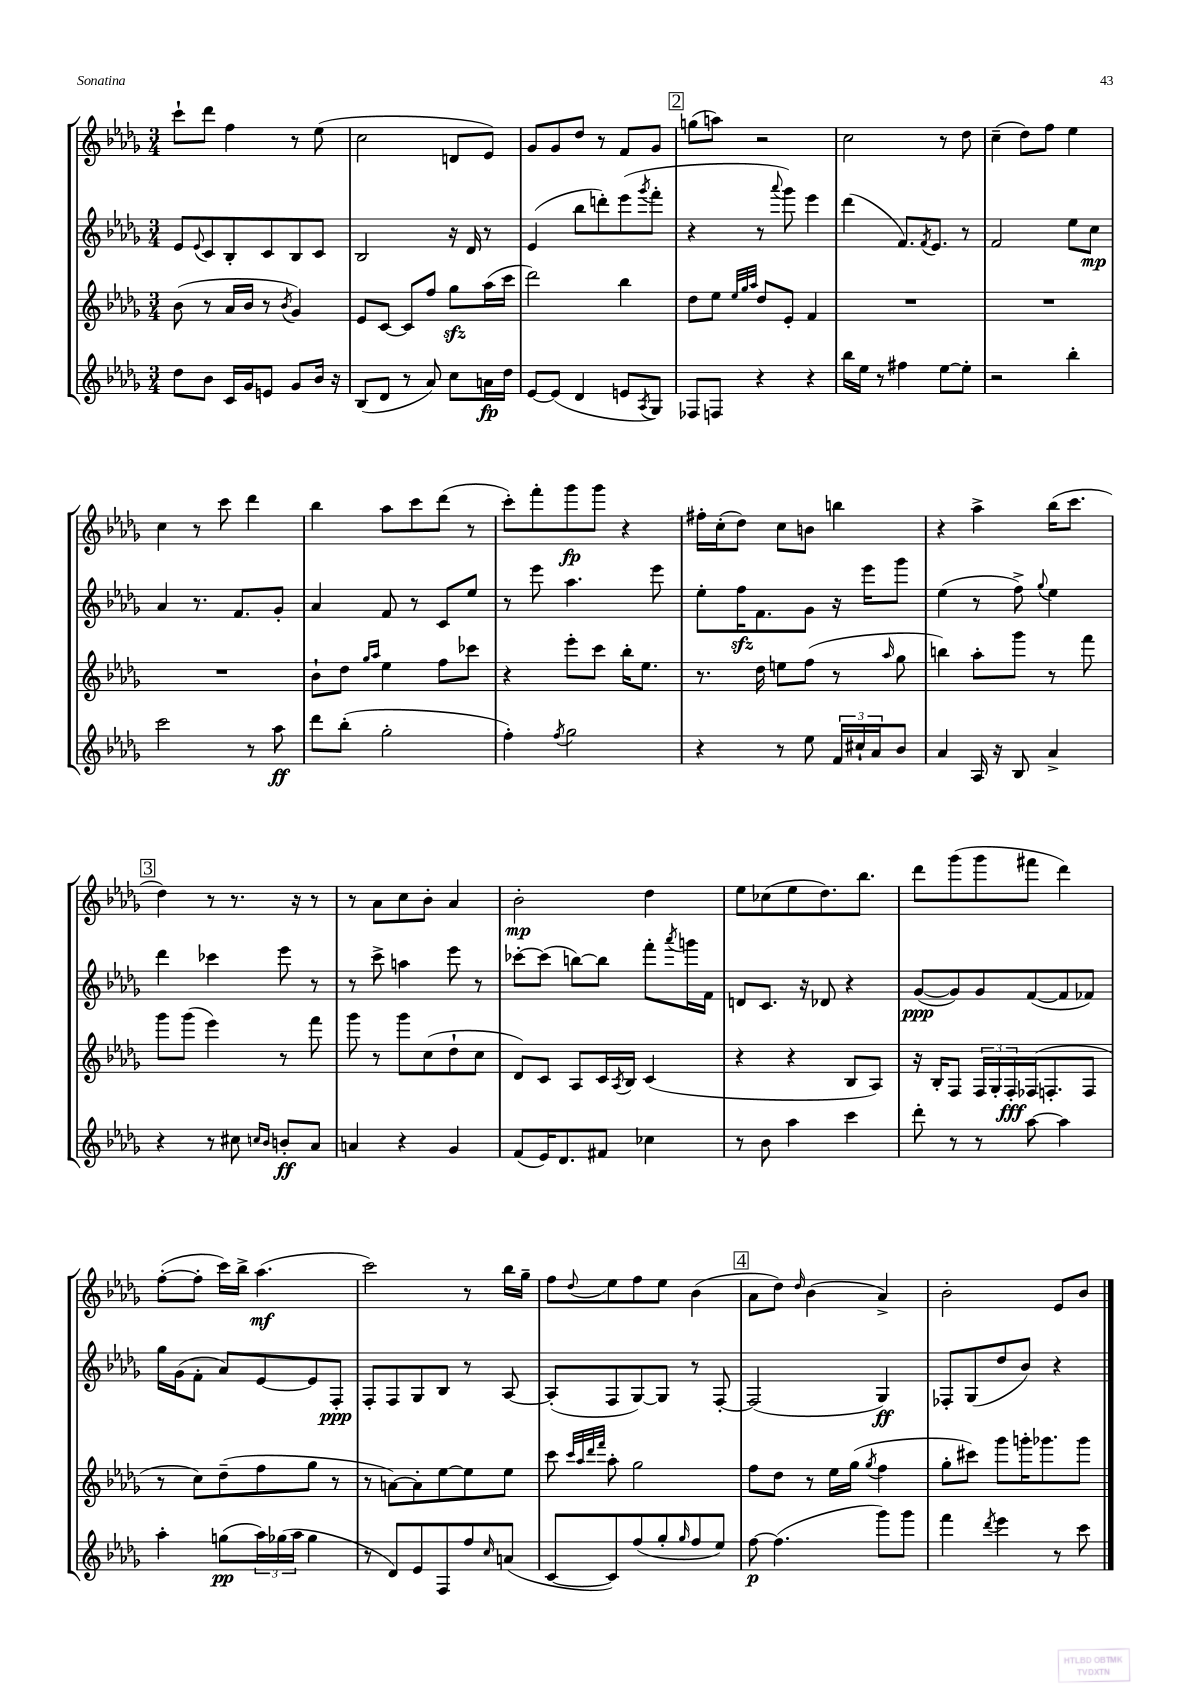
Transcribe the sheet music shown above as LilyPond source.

<<
\new StaffGroup <<
\new Staff = "s0" {
    \clef treble \key des \major \numericTimeSignature \time 3/4
    c'''8-! des'''8 f''4 r8 ees''8( |
    c''2 d'8 ees'8) |
    ges'8 ges'8 des''8 r8 f'8 ges'8 |
    \mark \markup { \box "2" } g''8( a''8) r2 |
    c''2 r8 des''8 |
    c''4--( des''8) f''8 ees''4 |
    c''4 r8 c'''8 des'''4 |
    bes''4 aes''8 c'''8 des'''8( r8 |
    c'''8-.) f'''8-. ges'''8\fp ges'''8 r4 |
    fis''16-. c''16-.( des''8) c''8 b'8 b''4 |
    r4 aes''4-> bes''16( c'''8. |
    \mark \markup { \box "3" } des''4) r8 r8. r16 r8 |
    r8 aes'8 c''8 bes'8-. aes'4 |
    bes'2-.\mp des''4 |
    ees''8 ces''8( ees''8 des''8.) bes''8. |
    des'''8 ges'''8( ges'''8 fis'''8 des'''4) |
    f''8~-.( f''8-. c'''16) bes''16-> aes''4.\mf( |
    c'''2) r8 bes''16 ges''16-- |
    f''8 \appoggiatura { des''8 } ees''8 f''8 ees''8 bes'4( |
    \mark \markup { \box "4" } aes'8 des''8) \grace { des''16 } bes'4( aes'4->) |
    bes'2-. ees'8 bes'8 \bar "|." |
}
\new Staff = "s1" {
    \clef treble \key des \major \numericTimeSignature \time 3/4
    ees'8 \appoggiatura { ees'8 } c'8 bes8-. c'8 bes8 c'8 |
    bes2 r16 des'16 r8 |
    ees'4( bes''8 d'''8-.) ees'''8( \acciaccatura { ges'''8 } f'''8-. |
    \mark \markup { \box "2" } r4 r8 \appoggiatura { aes'''8 } ges'''8) ees'''4 |
    des'''4( f'8.) \acciaccatura { f'8 } ees'8. r8 |
    f'2 ees''8 c''8\mp |
    aes'4 r8. f'8. ges'8-. |
    aes'4 f'8 r8 c'8 ees''8 |
    r8 ees'''8 aes''4. ees'''8 |
    ees''8-. f''16\sfz f'8. ges'8 r16 ees'''16 ges'''8 |
    ees''4( r8 f''8->) \appoggiatura { ges''8 } ees''4 |
    \mark \markup { \box "3" } des'''4 ces'''4 ees'''8 r8 |
    r8 c'''8-> a''4 ees'''8 r8 |
    ces'''8~-. ces'''8( b''8~) b''8 f'''8-. \acciaccatura { aes'''8 } g'''16 f'16 |
    d'8 c'8. r16 des'8 r4 |
    ges'8~\ppp( ges'8) ges'8 f'8~( f'8 fes'8) |
    ges''16 ges'16( f'8-. aes'8) ees'8~ ees'8 f8-.\ppp |
    f8-. f8 ges8 bes8 r8 aes8~ |
    aes8-.( f8 ges8~) ges8 r8 f8~-. |
    \mark \markup { \box "4" } f2( ges4\ff) |
    fes8-. ges8( des''8 bes'8) r4 \bar "|." |
}
\new Staff = "s2" {
    \clef treble \key des \major \numericTimeSignature \time 3/4
    bes'8( r8 aes'16 bes'16 r8 \acciaccatura { bes'8 } ges'4) |
    ees'8 c'8~ c'8 f''8 ges''8\sfz aes''16( c'''16 |
    des'''2) bes''4 |
    \mark \markup { \box "2" } des''8 ees''8 \grace { ees''32 ges''32 aes''32 } des''8 ees'8-. f'4 |
    R2. |
    R2. |
    R2. |
    bes'8-! des''8 \grace { ges''16 aes''16 } ees''4 f''8 ces'''8 |
    r4 ees'''8-. c'''8 bes''16-. ees''8. |
    r8. des''16 e''8 f''8( r8 \grace { aes''16 } ges''8 |
    b''4) aes''8-. ges'''8 r8 f'''8 |
    \mark \markup { \box "3" } ges'''8 ges'''8( ees'''4) r8 f'''8 |
    ges'''8 r8 ges'''8 c''8( des''8-! c''8 |
    des'8) c'8 aes8 c'16 \acciaccatura { aes8 } bes16 c'4( |
    r4 r4 bes8 aes8) |
    r16 bes16-. f8 \tuplet 3/2 { f16 ges16-. f16-.\fff } fes16( f8.-. f8 |
    r8 c''8) des''8--( f''8 ges''8 r8 |
    r8 a'8~) a'8-. ees''8~ ees''8 ees''8 |
    c'''8 \grace { c'''32 aes''32 des'''32 f'''32 } aes''8-. ges''2 |
    \mark \markup { \box "4" } f''8 des''8 r8 ees''16 ges''16( \acciaccatura { ges''8 } f''4 |
    ges''8-. cis'''8) ges'''8 g'''16-. ges'''8. ges'''8 \bar "|." |
}
\new Staff = "s3" {
    \clef treble \key des \major \numericTimeSignature \time 3/4
    des''8 bes'8 c'16 ges'16 e'8 ges'8 bes'16 r16 |
    bes8( des'8 r8 aes'8) c''8 a'16\fp des''16 |
    ees'8~ ees'8( des'4 e'8 \acciaccatura { aes8 } ges8) |
    \mark \markup { \box "2" } fes8 f8 r4 r4 |
    bes''16 ees''16 r8 fis''4 ees''8~ ees''8-. |
    r2 bes''4-. |
    c'''2 r8 aes''8\ff |
    des'''8 bes''8-.( ges''2-. |
    f''4-.) \acciaccatura { f''8 } ges''2 |
    r4 r8 ees''8 \tuplet 3/2 { f'16 cis''16-! aes'16 } bes'8 |
    aes'4 aes16 r16 bes8 aes'4-> |
    \mark \markup { \box "3" } r4 r8 cis''8 \grace { c''16 bes'16 } b'8-.\ff aes'8 |
    a'4 r4 ges'4 |
    f'8( ees'16) des'8. fis'8 ces''4 |
    r8 bes'8 aes''4 c'''4 |
    des'''8-. r8 r8 aes''8~ aes''4 |
    aes''4-. g''8\pp( \tuplet 3/2 { aes''16) ges''16( aes''16 } ges''4 |
    r8 des'8) ees'8 f8 f''8 \grace { c''16 } a'8( |
    c'8~ c'8) f''8( ges''8-. \grace { ges''16 } f''8 ees''8) |
    \mark \markup { \box "4" } f''8~\p f''4.( ges'''8) ges'''8 |
    f'''4 \acciaccatura { des'''8 } ees'''4 r8 c'''8 \bar "|." |
}
>>
>>
\layout { \context { \Score \remove "Bar_number_engraver" } }
